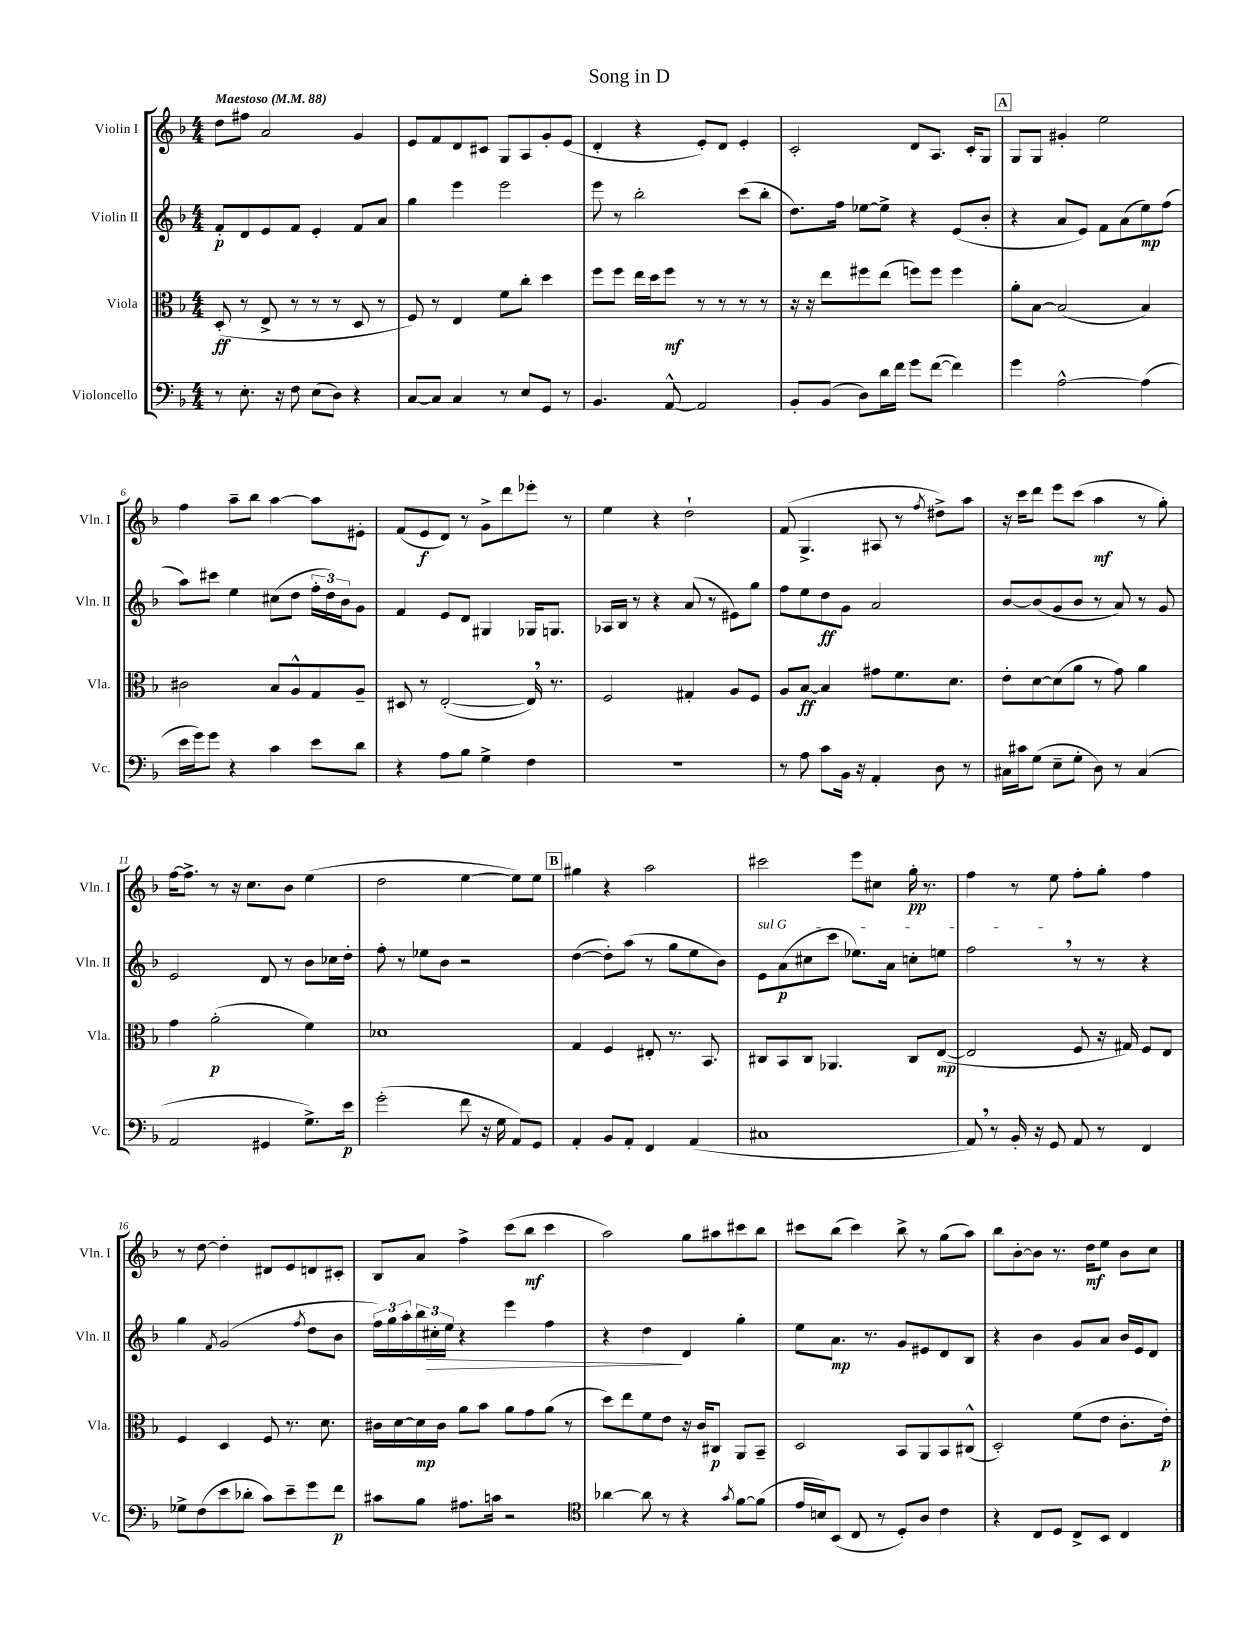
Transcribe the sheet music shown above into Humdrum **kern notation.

**kern	**dynam	**kern	**dynam	**kern	**dynam	**kern	**dynam
*part4	*part4	*part3	*part3	*part2	*part2	*part1	*part1
*staff4	*staff4	*staff3	*staff3	*staff2	*staff2	*staff1	*staff1
*I"Violoncello	*	*I"Viola	*	*I"Violin II	*	*I"Violin I	*
*I'Vc.	*	*I'Vla.	*	*I'Vln. II	*	*I'Vln. I	*
*clefF4	*	*clefC3	*	*clefG2	*	*clefG2	*
*k[b-]	*	*k[b-]	*	*k[b-]	*	*k[b-]	*
*M4/4	*	*M4/4	*	*M4/4	*	*M4/4	*
*MM88	*	*MM88	*	*MM88	*	*MM88	*
=1	=1	=1	=1	=1	=1	=1	=1
!	!	!	!	!	!	!LO:TX:a:B:t=Maestoso	!
8r	.	(8D'/	ff	8f'/L	p	8dd\L	.
8.E'\	.	8r	.	8d/	.	8ff#X\J	.
.	.	8E^/	.	8e/	.	2a/	.
16r	.	.	.	.	.	.	.
8F\	.	8r	.	8f/J	.	.	.
(8E\L	.	8r	.	4e'/	.	.	.
8D\J)	.	8r	.	.	.	.	.
4r	.	8D/	.	8f/L	.	4g/	.
.	.	8r	.	8a/J	.	.	.
=2	=2	=2	=2	=2	=2	=2	=2
[8C/L	.	8F/)	.	4gg\	.	8e/L	.
8C/J]	.	8r	.	.	.	8f/	.
4C/	.	4E/	.	4eee\	.	8d/	.
.	.	.	.	.	.	8c#X/J	.
8r	.	8f\L	.	2eee\	.	8G/L	.
8E/L	.	8cc'\J	.	.	.	8A/	.
8GG/J	.	4dd\	.	.	.	8g'/	.
8r	.	.	.	.	.	(8e/J	.
=3	=3	=3	=3	=3	=3	=3	=3
4.BB-/	.	8ff\L	.	8eee\	.	4d'/	.
.	.	8ff\J	.	8r	.	.	.
.	.	16ee\LL	.	2bb-'\	.	4r	.
.	.	16dd\J	.	.	.	.	.
[8AA^^/	.	8ff\J	mf	.	.	.	.
2AA/]	.	8r	.	.	.	8e'/L)	.
.	.	8r	.	.	.	8d/J	.
.	.	8r	.	(8ccc\L	.	4e'/	.
.	.	8r	.	8bb-'\J	.	.	.
=4	=4	=4	=4	=4	=4	=4	=4
8BB-'/L	.	16r	.	8.dd\L)	.	2c'/	.
.	.	16r	.	.	.	.	.
(8BB-/J	.	8ee\L	.	.	.	.	.
.	.	.	.	16ff\Jk	.	.	.
8D\L)	.	8ff#X\	.	[8ee-X\L	.	.	.
16d\L	.	(8ee\J	.	8ee-^\J]	.	.	.
16f\JJ	.	.	.	.	.	.	.
8g\L	.	8ffn\L)	.	4r	.	8d/L	.
([8f\J	.	8ff\J	.	.	.	8.A/J	.
4f\])	.	4ff\	.	(8e/L	.	.	.
.	.	.	.	.	.	16c'/KL	.
.	.	.	.	8b-'/J	.	8G/J	.
!!LO:REH:place=s1:t=A
=5	=5	=5	=5	=5	=5	=5	=5
4g\	.	8a'\L	.	4r	.	8G/L	.
.	.	[8B-\J	.	.	.	8G/J	.
[2A^^\	.	(2B-/]	.	8a/L	.	4g#X'/	.
.	.	.	.	8e/J)	.	.	.
.	.	.	.	8f\L	.	2ee\	.
.	.	.	.	(8a\	.	.	.
(4A\]	.	4B-/)	.	8ee\)	mp	.	.
.	.	.	.	(8ff\J	.	.	.
!!LO:LB:g=z
=6	=6	=6	=6	=6	=6	=6	=6
16e\LL	.	2c#X\	.	8aa\L)	.	4ff\	.
16g\J)	.	.	.	.	.	.	.
8g\J	.	.	.	8ccc#X\J	.	.	.
4r	.	.	.	4ee\	.	8aa~\L	.
.	.	.	.	.	.	8bb-\J	.
4c\	.	8B-/L	.	(8cc#X\L	.	[4aa\	.
.	.	8A^^/	.	8dd\J	.	.	.
8e\L	.	8G/	.	24ff'\LL	.	8aa\L]	.
.	.	.	.	24dd\)	.	.	.
.	.	.	.	24b-\J	.	.	.
8d\J	.	8A~/J	.	8g\J	.	8e#X'\J	.
=7	=7	=7	=7	=7	=7	=7	=7
4r	.	8D#X/	.	4f/	.	(8f/L	.
.	.	8r	.	.	.	8e/	f
8A\L	.	([2E'/	.	8e/L	.	8d/J)	.
8B-\J	.	.	.	8d/J	.	8r	.
4G^\	.	.	.	4G#X/	.	8g^\L	.
.	.	.	.	.	.	8ddd\	.
4F\	.	16E,/])	.	16G-X/KL	.	8eee-X'\J	.
.	.	8.r	.	8.Gn/J	.	.	.
.	.	.	.	.	.	8r	.
=8	=8	=8	=8	=8	=8	=8	=8
1r	.	2F/	.	16A-X/LL	.	4ee\	.
.	.	.	.	16B-/JJ	.	.	.
.	.	.	.	8r	.	.	.
.	.	.	.	4r	.	4r	.
.	.	4G#X'/	.	(8a/	.	2dd`\	.
.	.	.	.	8r	.	.	.
.	.	8A/L	.	8e#X\L)	.	.	.
.	.	8F/J	.	8gg\J	.	.	.
=9	=9	=9	=9	=9	=9	=9	=9
8r	.	8A/L	.	8ff\L	.	(8f/	.
8A\	.	[8B-/J	ff	8ee\	.	4.G^/	.
8c\L	.	4B-/]	.	8dd\	ff	.	.
16BB-\Jk	.	.	.	8g\J	.	.	.
16r	.	.	.	.	.	.	.
4AA'/	.	8g#X\L	.	2a/	.	8A#X/	.
.	.	8.f\	.	.	.	8r	.
.	.	.	.	.	.	8qff/	.
8D\	.	.	.	.	.	8dd#X^\L)	.
.	.	8.d\J	.	.	.	.	.
8r	.	.	.	.	.	8aa\J	.
=10	=10	=10	=10	=10	=10	=10	=10
16C#X\LL	.	8e'\L	.	[8b-/L	.	16r	.
16c#X\J	.	.	.	.	.	16ccc\KL	.
(8G\J	.	[8d\	.	(8b-/]	.	8ddd\J	.
8E~\L	.	(8d\]	.	8g/	.	8eee\L	.
8G'\J	.	8a\J	.	8b-/J	.	(8ccc\J	.
8D\)	.	8r	.	8r	.	4aa\	mf
8r	.	8g\)	.	8a/)	.	.	.
(4C#/	.	4a\	.	8r	.	8r	.
.	.	.	.	8g/	.	8gg'\)	.
!!LO:LB:g=z
=11	=11	=11	=11	=11	=11	=11	=11
2AA/	.	4g\	.	2e/	.	[16ff\KL	.
.	.	.	.	.	.	8.ff^\J]	.
.	.	(2a'\	p	.	.	8r	.
.	.	.	.	.	.	16r	.
.	.	.	.	.	.	8.cc\L	.
4GG#X/	.	.	.	8d/	.	.	.
.	.	.	.	8r	.	8b-\J	.
8.G^\L)	.	4f\)	.	8b-\L	.	(4ee\	.
.	.	.	.	16cc-X\L	.	.	.
16e\Jk	p	.	.	16dd'\JJ	.	.	.
=12	=12	=12	=12	=12	=12	=12	=12
(2g'\	.	1d-X	.	8ff'\	.	2dd\	.
.	.	.	.	8r	.	.	.
.	.	.	.	8ee-X\L	.	.	.
.	.	.	.	8b-\J	.	.	.
8f\	.	.	.	2r	.	[4ee\	.
16r	.	.	.	.	.	.	.
16G\	.	.	.	.	.	.	.
8AA/L)	.	.	.	.	.	8ee\L])	.
8GG/J	.	.	.	.	.	8ee\J	.
!!LO:REH:place=s1:t=B
=13	=13	=13	=13	=13	=13	=13	=13
4AA'/	.	4G/	.	([4dd\	.	4gg#X\	.
8BB-/L	.	4F/	.	8dd'\L])	.	4r	.
8AA'/J	.	.	.	(8aa\J	.	.	.
4FF/	.	8E#X'/	.	8r	.	2aa\	.
.	.	8.r	.	8gg\L	.	.	.
(4AA/	.	.	.	8ee\	.	.	.
.	.	8.BB-/	.	.	.	.	.
.	.	.	.	8b-\J)	.	.	.
=14	=14	=14	=14	=14	=14	=14	=14
!	!	!	!	!LO:TX:a:i:t=sul G	!	!	!
1C#X	.	8C#X/L	.	8e\L	.	2ccc#X\	.
.	.	8BB-/	.	(8a\	p	.	.
.	.	8C#/J	.	8cc#X\	.	.	.
.	.	4.AA-X/	.	8ccc\J	.	.	.
.	.	.	.	8.ee-X\L)	.	8eee\L	.
.	.	.	.	.	.	8cc#X\J	.
.	.	.	.	16a\Jk	.	.	.
.	.	8C#/L	.	8ccn'\L	.	16gg'\	pp
.	.	.	.	.	.	8.r	.
.	.	([8E/J	mp	8een\J	.	.	.
=15	=15	=15	=15	=15	=15	=15	=15
8AA,/)	.	2E/]	.	2ff,\	.	4ff\	.
8r	.	.	.	.	.	.	.
16BB-'/	.	.	.	.	.	8r	.
16r	.	.	.	.	.	.	.
8GG/	.	.	.	.	.	8ee\	.
8AA/	.	8F/	.	8r	.	8ff'\L	.
8r	.	16r	.	8r	.	8gg'\J	.
.	.	16G#X/)	.	.	.	.	.
4FF/	.	8F/L	.	4r	.	4ff\	.
.	.	8E/J	.	.	.	.	.
!!LO:LB:g=z
=16	=16	=16	=16	=16	=16	=16	=16
8G-X^\L	.	4F/	.	4gg\	.	8r	.
(8F\	.	.	.	.	.	[8dd\	.
.	.	.	.	8qf/	.	.	.
8e\	.	4D/	.	(2g/	.	4dd'\]	.
8d-X'\J	.	.	.	.	.	.	.
8c\L)	.	8F/	.	.	.	8d#X/L	.
8e~\	.	8.r	.	.	.	8e/	.
.	.	.	.	8qff/	.	.	.
8g\	.	.	.	8dd\L	.	8dn/	.
.	.	8.d\	.	.	.	.	.
8f\J	p	.	.	8b-\J	.	8c#X'/J	.
=17	=17	=17	=17	=17	=17	=17	=17
8c#X\L	.	16c#X\LL	.	24ff\LL)	.	8B-/L	.
.	.	.	.	24gg\	.	.	.
.	.	[16d\	.	.	.	.	.
.	.	.	.	24aa'\	.	.	.
8B-\J	.	16d\]	mp	24bb-\	.	8a/J	.
!	!	!	!	!	!LO:HP:b	!	!
.	.	.	.	24cc#X'\	>	.	.
.	.	16c#\JJ	.	.	.	.	.
.	.	.	.	24ee\JJ	.	.	.
8.A#X\L	.	8a\L	.	4r	.	4ff^\	.
.	.	8b-\J	.	.	.	.	.
16cn\Jk	.	.	.	.	.	.	.
2r	.	8a\L	.	4eee\	.	(8ccc\L	.
.	.	8g\	.	.	.	8bb-\J	mf
.	.	(8a\J	.	4ff\	.	4ccc\	.
.	.	8r	.	.	.	.	.
=18	=18	=18	=18	=18	=18	=18	=18
*clefC4	*	*	*	*	*	*	*
[4a-X\	.	8dd\L)	.	4r	.	2aa\)	.
.	.	8ee\	.	.	.	.	.
8a-\]	.	8f\	.	4dd\	.	.	.
8r	.	8e\J	.	.	.	.	.
4r	.	16r	.	4d/	]	8gg\L	.
.	.	16c/KL	.	.	.	.	.
.	.	8C#X/J	p	.	.	8aa#X\	.
8qg/	.	.	.	.	.	.	.
[8f\L	.	8AA/L	.	4gg'\	.	8ccc#X\	.
(8f\J]	.	8BB-~/J	.	.	.	8bb-\J	.
=19	=19	=19	=19	=19	=19	=19	=19
16e/LL	.	2D/	.	8ee\L	.	8ccc#X\L	.
16Bn/J)	.	.	.	.	.	.	.
(8BB-/J	.	.	.	8.a\J	mp	(8bb-\J	.
8C/	.	.	.	.	.	4ccc#\)	.
.	.	.	.	8.r	.	.	.
8r	.	.	.	.	.	.	.
8D'/L)	.	8BB-/L	.	8g/L	.	8bb-^\	.
8A/J	.	8AA/	.	8e#X/	.	8r	.
4c\	.	8BB-/	.	8d/	.	(8gg\L	.
.	.	(8C#X^^/J	.	8B-/J	.	8aa\J)	.
=20	=20	=20	=20	=20	=20	=20	=20
4r	.	2D'/)	.	4r	.	8bb-\L	.
.	.	.	.	.	.	[8b-'\	.
8C/L	.	.	.	4b-\	.	8b-\J]	.
8D/J	.	.	.	.	.	8.r	.
8C^/L	.	(8f\L	.	8g/L	.	.	.
.	.	.	.	.	.	16dd\KL	mf
8BB-/J	.	8e\J	.	8a/J	.	8ee\J	.
4C/	.	8.c'\L	.	16b-/LL	.	8b-\L	.
.	.	.	.	16e/J	.	.	.
.	.	.	.	8d/J	.	8cc\J	.
.	.	16e'\Jk)	p	.	.	.	.
==	==	==	==	==	==	==	==
*-	*-	*-	*-	*-	*-	*-	*-
